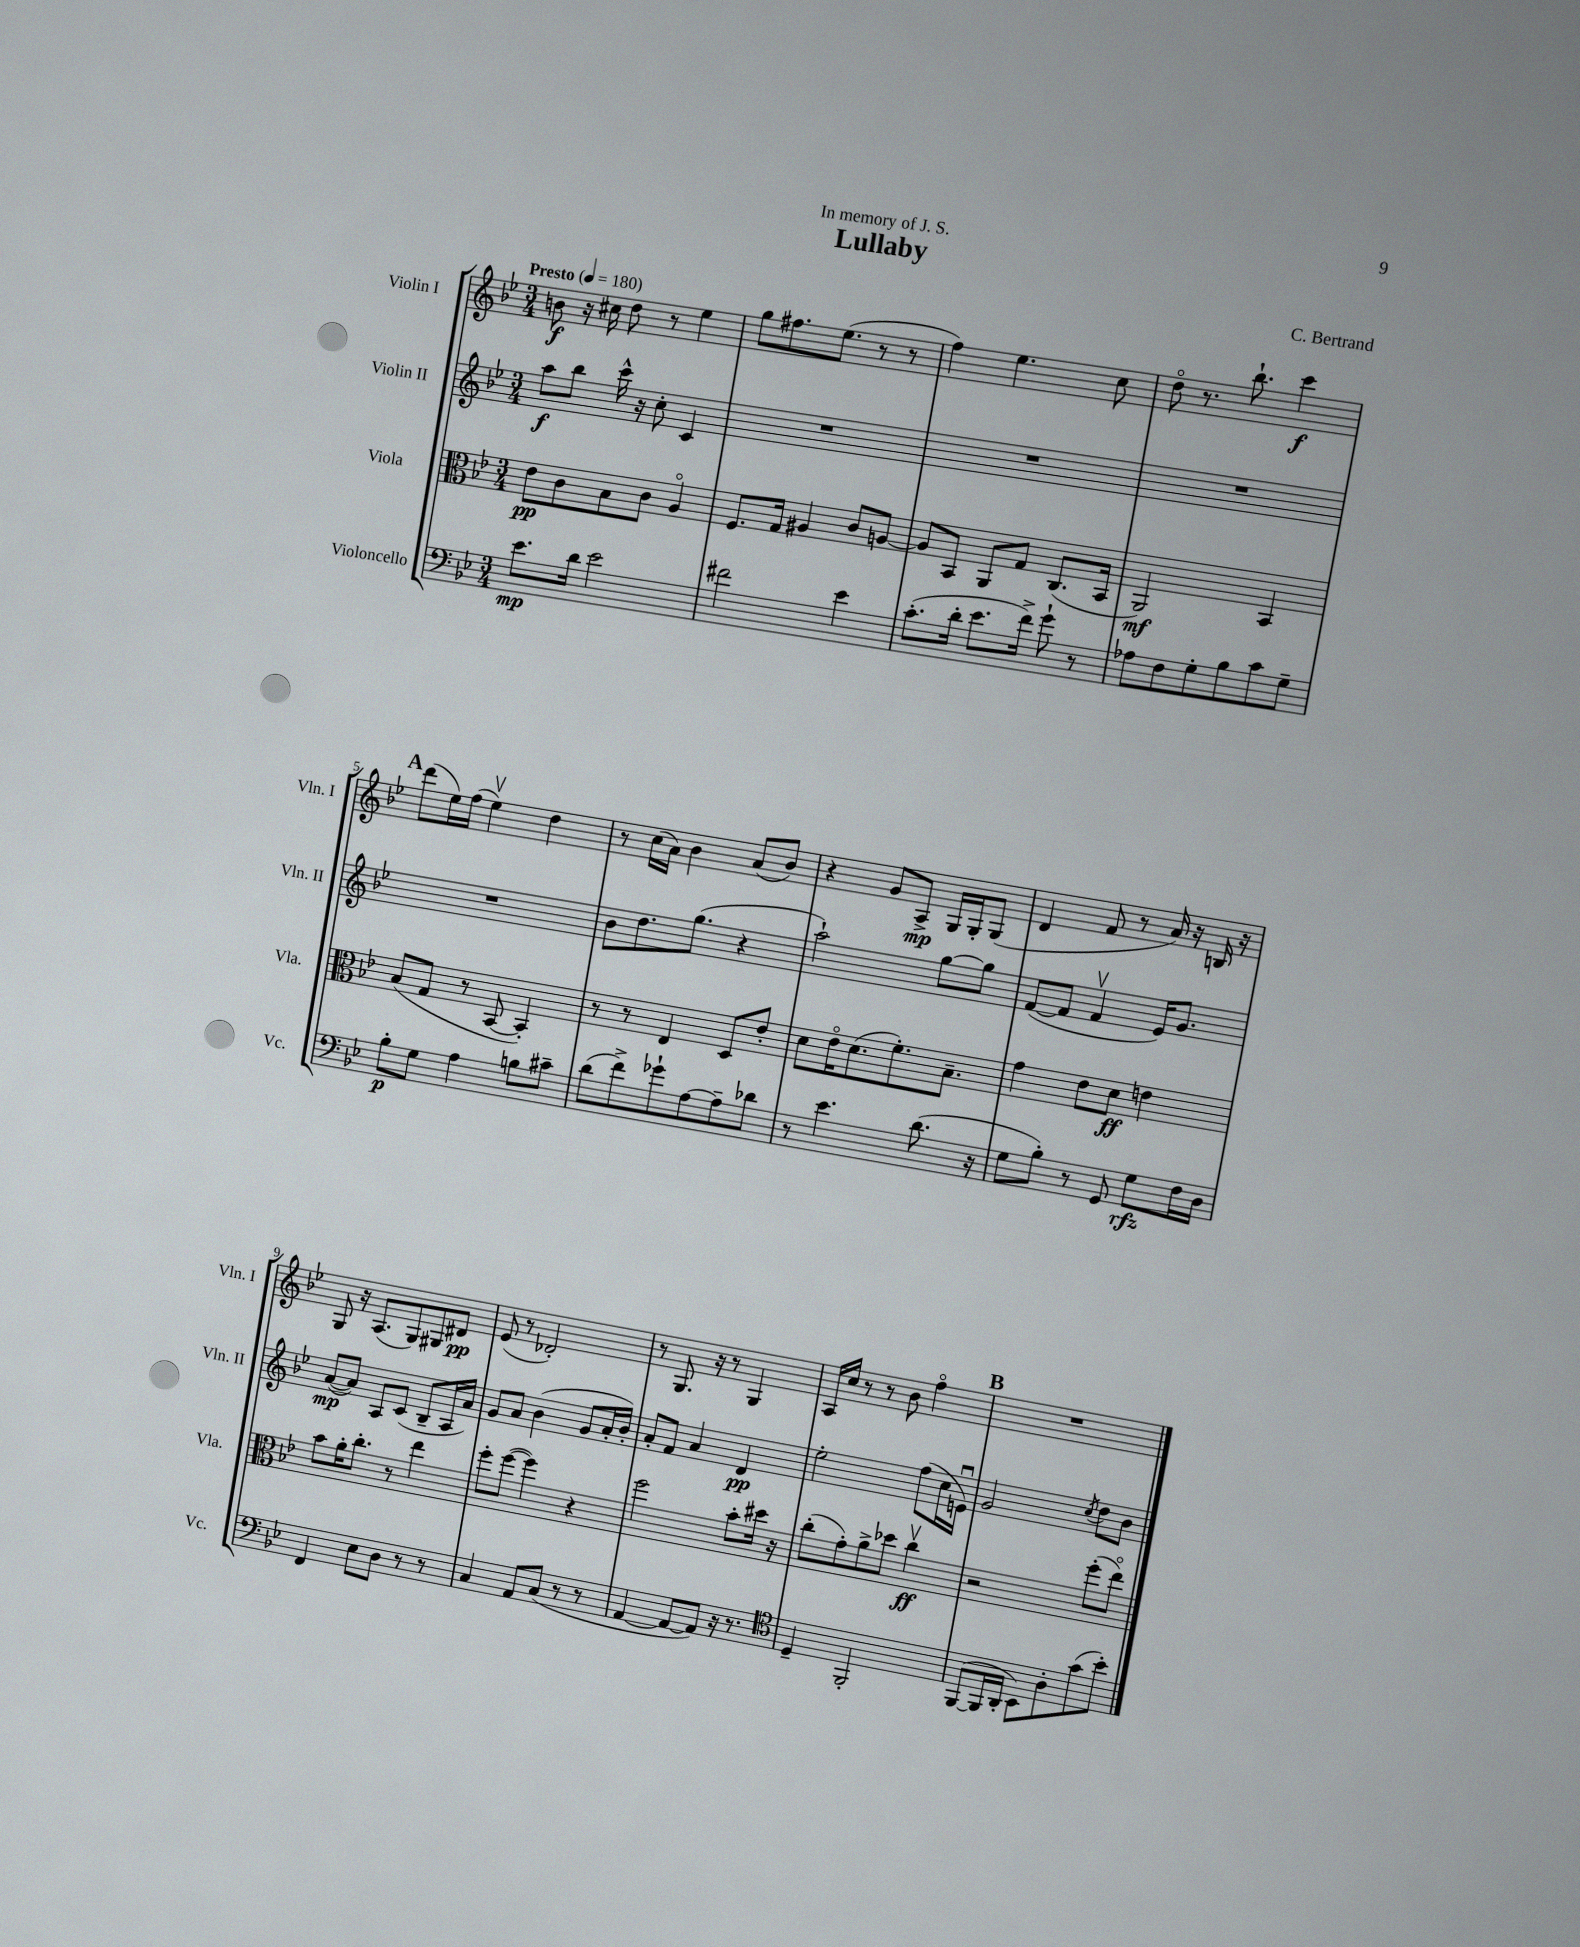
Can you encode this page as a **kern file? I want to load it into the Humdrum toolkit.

**kern	**dynam	**kern	**dynam	**kern	**dynam	**kern	**dynam
*part4	*part4	*part3	*part3	*part2	*part2	*part1	*part1
*staff4	*staff4	*staff3	*staff3	*staff2	*staff2	*staff1	*staff1
*I"Violoncello	*	*I"Viola	*	*I"Violin II	*	*I"Violin I	*
*I'Vc.	*	*I'Vla.	*	*I'Vln. II	*	*I'Vln. I	*
*clefF4	*	*clefC3	*	*clefG2	*	*clefG2	*
*k[b-e-]	*	*k[b-e-]	*	*k[b-e-]	*	*k[b-e-]	*
*M3/4	*	*M3/4	*	*M3/4	*	*M3/4	*
*MM180	*	*MM180	*	*MM180	*	*MM180	*
=1	=1	=1	=1	=1	=1	=1	=1
!	!	!	!	!	!	!LO:TX:a:B:t=Presto	!
8.e-\L	mp	8e-\L	pp	8aa\L	f	8bn\	f
.	.	8c\	.	8bb-\J	.	16r	.
16d\Jk	.	.	.	.	.	16cc#X\	.
2e-\	.	8B-\	.	16ccc^^\	.	8dd\	.
.	.	.	.	16r	.	.	.
.	.	8c\J	.	8cc'\	.	8r	.
.	.	4A/	.	4c/	.	4ee-\	.
=2	=2	=2	=2	=2	=2	=2	=2
2f#X\	.	8.F/L	.	2.r	.	8gg\L	.
.	.	.	.	.	.	8.ff#X\	.
.	.	16G/Jk	.	.	.	.	.
.	.	4A#X/	.	.	.	.	.
.	.	.	.	.	.	(8.ee-\J	.
4e-\	.	8c/L	.	.	.	8r	.
.	.	[8An/J	.	.	.	8r	.
=3	=3	=3	=3	=3	=3	=3	=3
(8.c'\L	.	8A/L]	.	2.r	.	4ff\)	.
.	.	8BB-/J	.	.	.	.	.
16d'\Jk	.	.	.	.	.	.	.
8.e-\L	.	8AA/L	.	.	.	4.ee-\	.
.	.	8G/J	.	.	.	.	.
16f^\Jk)	.	.	.	.	.	.	.
8g`\	.	(8.C/L	.	.	.	.	.
8r	.	.	.	.	.	8cc\	.
.	.	16BB-/Jk	.	.	.	.	.
=4	=4	=4	=4	=4	=4	=4	=4
8A-X\L	.	2AA/)	mf	2.r	.	8dd\	.
8F\	.	.	.	.	.	8.r	.
8G'\	.	.	.	.	.	.	.
.	.	.	.	.	.	8.bb-`\	.
8B-\	.	.	.	.	.	.	.
8c\	.	4BB-/	.	.	.	4ccc\	f
8G~\J	.	.	.	.	.	.	.
!!LO:LB:g=z
!!LO:REH:place=s1:t=A
=5	=5	=5	=5	=5	=5	=5	=5
8B-'\L	p	(8B-/L	.	2.r	.	(8ddd\L	.
8G\J	.	8G/J	.	.	.	16ee-\L)	.
.	.	.	.	.	.	(16ff\JJ	.
4A\	.	8r	.	.	.	4ee-v\)	.
.	.	[8BB-/	.	.	.	.	.
8Bn\L	.	4BB-'/])	.	.	.	4dd\	.
8c#X~\J	.	.	.	.	.	.	.
=6	=6	=6	=6	=6	=6	=6	=6
(8d\L	.	8r	.	8b-\L	.	8r	.
8f^\)	.	8r	.	8.dd\	.	(16cc\LL	.
.	.	.	.	.	.	16a\JJ)	.
8g-X`\	.	4E-/	.	.	.	4b-\	.
.	.	.	.	(8.gg\J	.	.	.
[8A\	.	.	.	.	.	.	.
8A~\]	.	8D/L	.	4r	.	(8a/L	.
8d-X\J	.	8e-'/J	.	.	.	8b-/J)	.
=7	=7	=7	=7	=7	=7	=7	=7
8r	.	8d\L	.	2aa`\)	.	4r	.
4.e-\	.	16e-\K	.	.	.	.	.
.	.	(8.d\	.	.	.	.	.
.	.	.	.	.	.	8g/L	.
.	.	8.f'\)	.	.	.	8A^/J	mp
(8.d\	.	.	.	[8gg\L	.	16G/LL	.
.	.	8.B-~\J	.	.	.	16G'/J	.
.	.	.	.	8gg\J]	.	(8G/J	.
16r	.	.	.	.	.	.	.
=8	=8	=8	=8	=8	=8	=8	=8
8G\L	.	4g\	.	([8f/L	.	4d/	.
8B-'\J)	.	.	.	8f/J]	.	.	.
8r	.	8e-\L	.	4fv/	.	8f/	.
8GG/	.	8d\J	ff	.	.	8r	.
8G\L	rfz	4en\	.	16e-/KL)	.	16a/)	.
.	.	.	.	8.g/J	.	16r	.
16F\L	.	.	.	.	.	16Bn/	.
16D\JJ	.	.	.	.	.	16r	.
!!LO:LB:g=z
=9	=9	=9	=9	=9	=9	=9	=9
4FF/	.	8b-\L	.	([8a/L	mp	8G/	.
.	.	16a'\K	.	8a/J])	.	16r	.
.	.	8.cc'\J	.	.	.	(8.A/L	.
8E-\L	.	.	.	8A/L	.	.	.
8D\J	.	8r	.	(8c/J	.	8G/)	.
8r	.	4ee-\	.	8B-~/L	.	8G#X/	.
8r	.	.	.	16A/L	.	8d#X/J	pp
.	.	.	.	16a/JJ)	.	.	.
=10	=10	=10	=10	=10	=10	=10	=10
4C/	.	8ff'\L	.	8g/L	.	(8e-/	.
.	.	([8ff\J	.	8a/J	.	8r	.
8AA/L	.	4ff\])	.	(4b-\	.	2d-X'/)	.
(8C/J	.	.	.	.	.	.	.
8r	.	4r	.	8g/L	.	.	.
8r	.	.	.	16a'/L	.	.	.
.	.	.	.	16b-'/JJ)	.	.	.
=11	=11	=11	=11	=11	=11	=11	=11
[4AA/	.	2ff\	.	8a'/L	.	8r	.
.	.	.	.	8f/J	.	8.G/	.
8AA/L_	.	.	.	4a/	.	.	.
.	.	.	.	.	.	16r	.
8AA/J])	.	.	.	.	.	8r	.
16r	.	8b-'\L	.	4d/	pp	4G/	.
8.r	.	.	.	.	.	.	.
.	.	16dd#X\Jk	.	.	.	.	.
.	.	16r	.	.	.	.	.
=12	=12	=12	=12	=12	=12	=12	=12
*clefC4	*	*	*	*	*	*	*
4D~/	.	(8cc'\L	.	2ee-'\	.	16A/LL	.
.	.	.	.	.	.	16cc/JJ	.
.	.	8g'\)	.	.	.	8r	.
2FF'/	.	8a^\	.	.	.	8r	.
.	.	8dd-X\J	.	.	.	8b-\	.
.	.	4ccv\	ff	(8ff\L	.	4ff\	.
.	.	.	.	16cc\L	.	.	.
.	.	.	.	16enu\JJ)	.	.	.
!!LO:REH:place=s1:t=B
=13	=13	=13	=13	=13	=13	=13	=13
([8FF/L	.	2r	.	2g/	.	2.r	.
16FF/L]	.	.	.	.	.	.	.
16AA'/JJ	.	.	.	.	.	.	.
8BB-\L)	.	.	.	.	.	.	.
8A'\	.	.	.	.	.	.	.
.	.	.	.	8qcc/	.	.	.
(8g\	.	(8ff'\L	.	8dd\L	.	.	.
8b-'\J)	.	8ee-\J)	.	8b-\J	.	.	.
==	==	==	==	==	==	==	==
*-	*-	*-	*-	*-	*-	*-	*-
